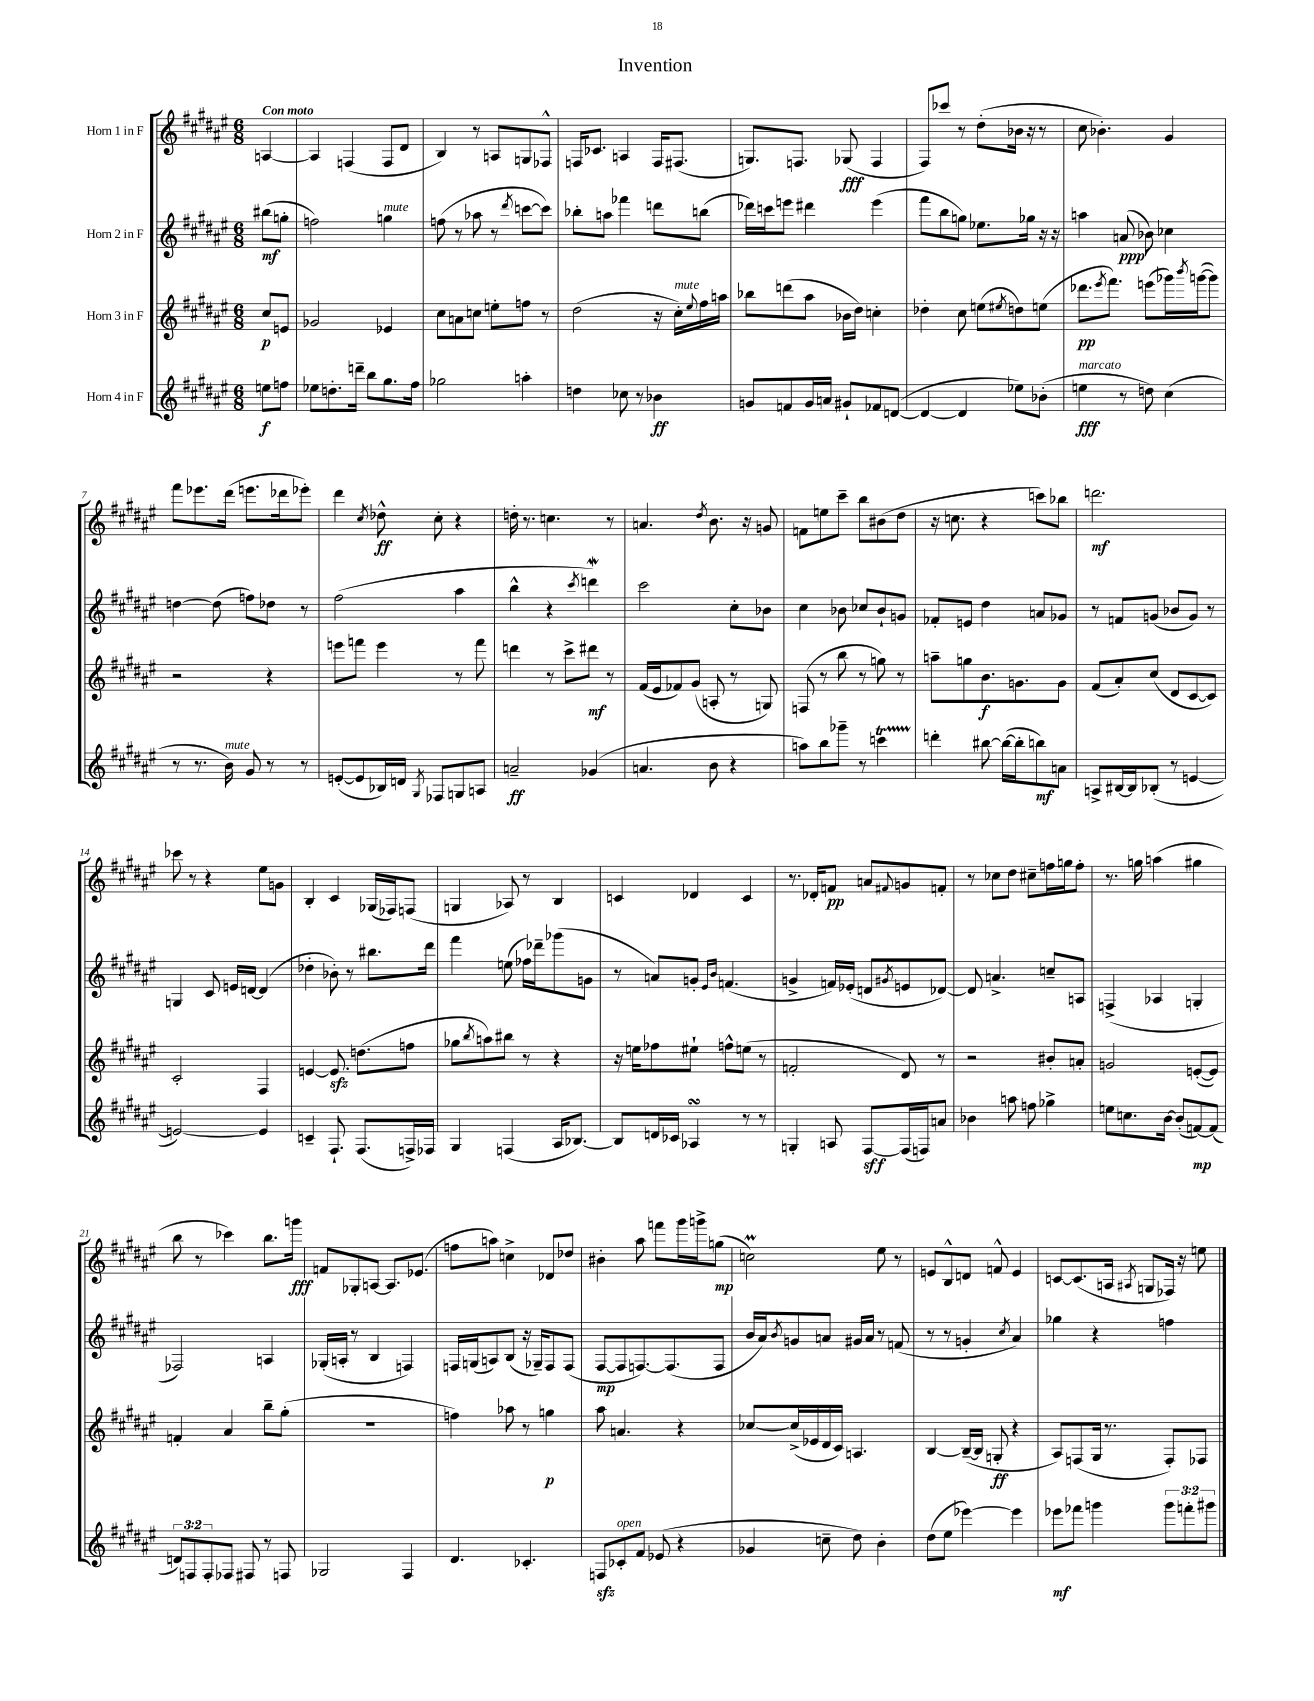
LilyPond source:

\header { title = "Invention" }
<<
\new StaffGroup <<
\new Staff = "s0" \with { instrumentName = "Horn 1 in F" } {
    \clef treble \key fis \major \numericTimeSignature \time 6/8 \partial 4 \tempo "Con moto"
    a4~ |
    a4 f4( f8 dis'8 |
    b4) r8 a8 g8 fes8-^ |
    f16 ces'8. a4 f16 fis8.( |
    g8.) f8. ges8\fff( f4 |
    fis8) ces'''8 r8 dis''8-.( bes'16 r16 r8 |
    cis''8 bes'4.-.) gis'4 |
    fis'''8 ees'''8. dis'''16( e'''8. des'''16 ees'''8-.) |
    dis'''4 \acciaccatura { cis''8 } des''8-^\ff cis''8-. r4 |
    d''16-. r8. c''4. r8 |
    a'4. \acciaccatura { dis''8 } b'8. r16 g'8 |
    f'8 e''8 cis'''8-- b''8 bis'8( dis''8 |
    r16 c''8. r4 c'''8) bes''8 |
    d'''2.\mf |
    ces'''8 r8 r4 eis''8 g'8 |
    b4-. cis'4 ges16( fes16) f8( |
    g4 aes8) r8 b4 |
    c'4 des'4 c'4 |
    r8. des'16-. f'8\pp a'8 \appoggiatura { fis'8 } g'8 f'8-. |
    r8 ces''8 dis''8 cis''8-- f''16 g''16 f''8-. |
    r8. g''16 a''4( gis''4 |
    b''8 r8 ces'''4) b''8. g'''16\fff |
    f'8 ges8-. a8~ a8. ees'8.( |
    f''8 a''8) c''4-> des'8 des''8 |
    bis'4-. ais''8 f'''8 gis'''16 g'''16-> g''8\mp( |
    c''2\prall) eis''8 r8 |
    e'8 b8-^ d'8 f'8-^ e'4 |
    c'8~ c'8.( a16 \acciaccatura { ais8 } g8 fes16) r16 e''8 \bar "|." |
}
\new Staff = "s1" \with { instrumentName = "Horn 2 in F" } {
    \clef treble \key fis \major \numericTimeSignature \time 6/8 \partial 4
    bis''8\mf( g''8-. |
    f''2) g''4^\markup { \italic "mute" } |
    f''8( r8 aes''8 r8 \acciaccatura { dis'''8 } c'''8~ c'''8) |
    bes''8-. a''8 fes'''4 d'''8 b''8( |
    des'''16) c'''16 e'''8 dis'''4 e'''4( |
    fis'''8 b''8 g''8) ees''8. ges''16 r16 r16 |
    a''4 a'8\ppp( bes'8) ces''4 |
    d''4~ d''8( f''8) des''8 r8 |
    fis''2( ais''4 |
    b''4-^ r4 \acciaccatura { cis'''8 } d'''4\mordent) |
    cis'''2 cis''8-. bes'8 |
    cis''4 bes'8 ces''8 bes'8-! g'8 |
    fes'8-. e'8 dis''4 a'8 ges'8 |
    r8 f'8 g'8( bes'8 g'8) r8 |
    g4 cis'8 e'16 d'16~ d'4( |
    des''4-. bes'8-.) r8 bis''8. dis'''16 |
    fis'''4 e''8( fes''16) des'''16-- ges'''8( g'8 |
    r8 a'8) g'8-. \grace { eis'16 b'16 } f'4.( |
    g'4-> f'16) ees'16-.( d'8 \acciaccatura { gis'8 } e'8 des'8~) |
    des'8 a'4.-> c''8-- a8 |
    f4->( aes4 g4-. |
    fes2) a4 |
    ges16-.( a16-. r8 b4 f4) |
    f16 g16( a8) b8( r16 ges16--) f8 f8( |
    fis8~\mp fis8 f8.~) f8.( f8 |
    b'16 ais'16) \acciaccatura { b'8 } g'8 a'8 gis'16 a'16 r8 f'8( |
    r8 r8 g'4-. \acciaccatura { cis''8 } ais'4) |
    ges''4 r4 f''4 \bar "|." |
}
\new Staff = "s2" \with { instrumentName = "Horn 3 in F" } {
    \clef treble \key fis \major \numericTimeSignature \time 6/8 \partial 4
    cis''8\p e'8 |
    ges'2 ees'4 |
    cis''8 a'8 c''8 e''8-. f''8 r8 |
    dis''2( r16 cis''16-.^\markup { \italic "mute" }) \appoggiatura { eis''8 } fis''16 a''16 |
    bes''8 d'''8( ais''8 bes'16 dis''16) c''4-. |
    des''4-. cis''8 e''8( \acciaccatura { eis''8 } d''8) e''8( |
    des'''8.\pp \acciaccatura { eis'''8 } fis'''8.) e'''8( ges'''16) \acciaccatura { b'''8 } g'''16~( g'''8) |
    r2 r4 |
    e'''8 f'''8 e'''4 r8 f'''8 |
    d'''4 r8 cis'''8-> dis'''8\mf r8 |
    fis'16( eis'16 fes'8) gis'8( a8-. r8 g8) |
    f8( r8 b''8 r8 g''8) r8 |
    a''8-- g''8 b'8.\f g'8. g'8 |
    fis'8( ais'8-.) cis''8( dis'8 cis'8~ cis'8) |
    cis'2-. fis4 |
    e'4~ e'8.\sfz d''8.( f''8 |
    ges''8 \acciaccatura { b''8 } a''8) bis''8 r8 r4 |
    r16 e''16 fes''8 eis''8-! f''8-^ e''8( r8 |
    f'2-. dis'8) r8 |
    r2 bis'8-. a'8-. |
    g'2 e'8~-.( e'8) |
    f'4-. ais'4 b''8-- gis''8-.( |
    R2. |
    f''4) aes''8 r8 g''4\p |
    ais''8 a'4. r4 |
    ces''8~ ces''16->( ees'16 dis'16 cis'16) a4. |
    b4~ b16~--( b16 g8-.\ff r4 |
    ais8) f8( gis16 r8. f8-.) fes8 \bar "|." |
}
\new Staff = "s3" \with { instrumentName = "Horn 4 in F" } {
    \clef treble \key fis \major \numericTimeSignature \time 6/8 \override Staff.TupletNumber.text = #tuplet-number::calc-fraction-text \partial 4
    e''8\f f''8 |
    ees''8 d''8.-. d'''16-- b''8 gis''8. fis''16 |
    ges''2 a''4-. |
    d''4 ces''8 r8 bes'4\ff |
    g'8 f'8 g'16 a'16 gis'8-! fes'8 d'8~( |
    d'4~ d'4 ees''8) bes'8-.( |
    e''4\fff^\markup { \italic "marcato" } r8 d''8) cis''4( |
    r8 r8. b'16^\markup { \italic "mute" }) gis'8 r8 r8 |
    e'8~-.( e'8 bes16) d'16 \acciaccatura { gis8 } fes8 g8 a8 |
    a'2--\ff ges'4( |
    a'4. b'8 r4 |
    a''8) b''8 ges'''8-- r8 c'''4\startTrillSpan |
    d'''4-.\stopTrillSpan bis''8~ bis''16~( bis''16-. b''8\mf) a'8 |
    a8-> bis16~ bis16 bes8-.( r8 e'4~ |
    e'2~) e'4 |
    c'4-- fis8.-! fis8.( f16->) fes16 |
    gis4 f4( ais16 bes8.~) |
    bes8 d'16 ces'16 aes4\turn r8 r8 |
    g4-. a8 fis8~\sff fis16( f16) a'8 |
    bes'4 a''8 f''8 ges''4-> |
    e''8 c''8. b'16~ b'8-.( f'8~\mp) f'8( |
    \tuplet 3/2 { d'8) f8 f8-. } fes8 fis8 r8 f8 |
    ges2 fis4 |
    dis'4. ces'4.-. |
    f8\sfz ces'8-.^\markup { \italic "open" } fis'8 ees'8( r4 |
    ges'4 c''8-- dis''8) b'4-. |
    dis''8( eis''8 ees'''4~) ees'''4 |
    ees'''8\mf fes'''8 g'''4 \tuplet 3/2 { g'''8 f'''8-. gis'''8 } \bar "|." |
}
>>
>>
